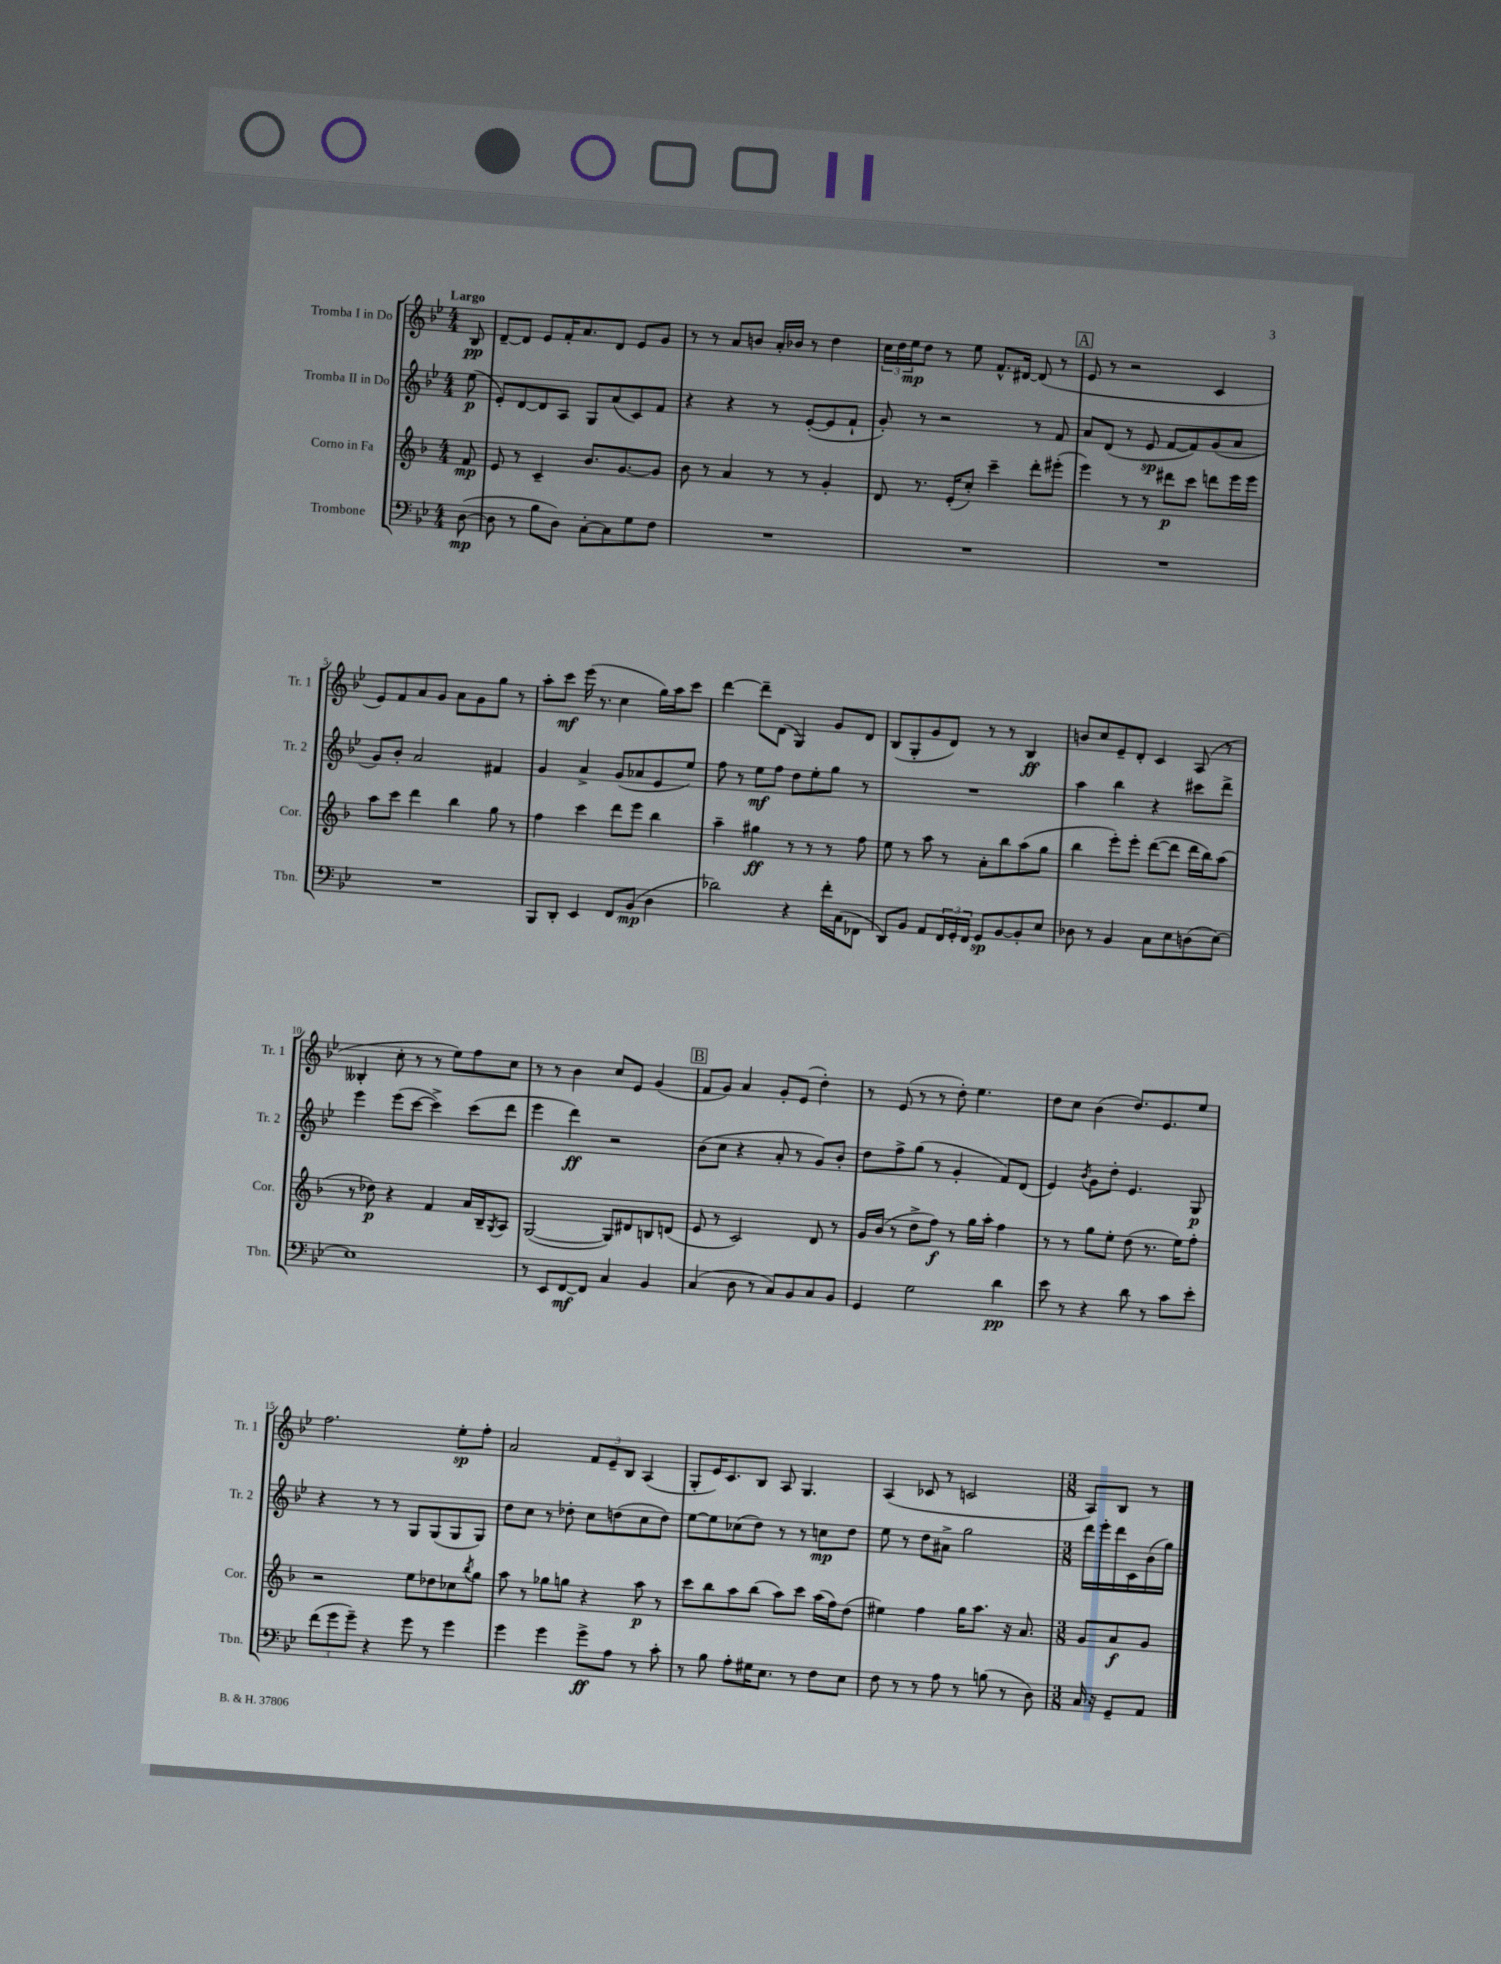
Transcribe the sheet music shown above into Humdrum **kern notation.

**kern	**dynam	**kern	**dynam	**kern	**dynam	**kern	**dynam
*part4	*part4	*part3	*part3	*part2	*part2	*part1	*part1
*staff4	*staff4	*staff3	*staff3	*staff2	*staff2	*staff1	*staff1
*I"Trombone	*	*I"Corno in Fa	*	*I"Tromba II in Do	*	*I"Tromba I in Do	*
*I'Tbn.	*	*I'Cor.	*	*I'Tr. 2	*	*I'Tr. 1	*
*clefF4	*	*clefG2	*	*clefG2	*	*clefG2	*
*k[b-e-]	*	*k[b-]	*	*k[b-e-]	*	*k[b-e-]	*
*M4/4	*	*M4/4	*	*M4/4	*	*M4/4	*
=	=	=	=	=	=	=	=
!	!	!	!	!	!	!LO:TX:a:B:t=Largo	!
([8D\	mp	8f/	mp	(8ee-\	p	8B-/	pp
=1	=1	=1	=1	=1	=1	=1	=1
8D\]	.	8e/	.	8e-'/L)	.	[8d~/L	.
8r	.	8r	.	[8d/	.	8d/J]	.
8B-\L	.	4c~/	.	8d/]	.	8e-/L	.
8D\J)	.	.	.	8A/J	.	16f'/K	.
.	.	.	.	.	.	8.a/	.
[8C'\L	.	8.b-/L	.	8G/L	.	.	.
8C\]	.	.	.	(8a/	.	8d/J	.
.	.	[8.g/	.	.	.	.	.
8G\	.	.	.	8c/)	.	8e-/L	.
8F\J	.	8g/J]	.	8f/J	.	8g/J	.
=2	=2	=2	=2	=2	=2	=2	=2
1r	.	8b-\	.	4r	.	8r	.
.	.	8r	.	.	.	8r	.
.	.	4a/	.	4r	.	8a/L	.
.	.	.	.	.	.	8bn/J	.
.	.	8r	.	8r	.	16a'/LL	.
.	.	.	.	.	.	16b-X/JJ	.
.	.	8r	.	([8e-'/L	.	8r	.
.	.	4g'/	.	8e-/]	.	4dd\	.
.	.	.	.	8f`/J	.	.	.
=3	=3	=3	=3	=3	=3	=3	=3
1r	.	8d/	.	8g'/)	.	24cc\LL	.
.	.	.	.	.	.	24dd\	.
.	.	.	.	.	.	24ee-\J	mp
.	.	8.r	.	8r	.	8dd\J	.
.	.	.	.	2r	.	8r	.
.	.	(16e'/KL	.	.	.	.	.
.	.	8cc'/J)	.	.	.	8ee-\	.
.	.	4ccc~\	.	.	.	8.f^^/L	.
.	.	.	.	.	.	[16d#X/Jk	.
.	.	8ddd'\L	.	8r	.	(8d#/]	.
.	.	(8eee#X'\J	.	8f/	.	8r	.
!!LO:REH:place=s1:t=A
=4	=4	=4	=4	=4	=4	=4	=4
1r	.	4eee\)	.	8a/L	.	8e-/	.
.	.	.	.	(8d/J	.	8r	.
.	.	8r	.	8r	.	2r	.
.	.	8r	.	8e-/	sp	.	.
.	.	8ddd#X\L	p	[8f/L	.	.	.
.	.	8ccc\J	.	8f/])	.	.	.
.	.	8dddn\L	.	(8g/	.	4c/	.
.	.	16eee\L	.	8a/J	.	.	.
.	.	16eee\JJ	.	.	.	.	.
!!LO:LB:g=z
=5	=5	=5	=5	=5	=5	=5	=5
1r	.	8aa\L	.	8g/L)	.	8e-/L)	.
.	.	8ccc\J	.	8b-'/J	.	8f/	.
.	.	4ddd\	.	2a/	.	8a/	.
.	.	.	.	.	.	8g/J	.
.	.	4bb-\	.	.	.	8a\L	.
.	.	.	.	.	.	8g\	.
.	.	8gg\	.	4f#X/	.	8gg\J	.
.	.	8r	.	.	.	8r	.
=6	=6	=6	=6	=6	=6	=6	=6
8BBB-/L	.	4ff\	.	4g/	.	8aa'\L	.
8DD'/J	.	.	.	.	.	8ccc\J	mf
4EE-/	.	4ccc\	.	4a^/	.	(16eee-\	.
.	.	.	.	.	.	8.r	.
8FF/L	.	8ddd\L	.	(8g/L	.	4cc\	.
(8BB-/J	mp	8eee\J	.	8a-X/	.	.	.
4D\	.	4bb-\	.	8e-/	.	16gg\LL)	.
.	.	.	.	.	.	16aa\J	.
.	.	.	.	8ee-/J)	.	8ccc\J	.
=7	=7	=7	=7	=7	=7	=7	=7
2d-X\)	.	4aa~\	.	8ff\	.	[4ddd\	.
.	.	.	.	8r	.	.	.
.	.	4gg#X\	ff	8ee-\L	mf	8ddd~\L]	.
.	.	.	.	8ff\J	.	(8d\J	.
4r	.	8r	.	8dd\L	.	4G/)	.
.	.	8r	.	8ee-'\	.	.	.
16f'\LL	.	8r	.	8gg\J	.	8g/L	.
(16C\J	.	.	.	.	.	.	.
8FF-X\J	.	8ff\	.	8r	.	8d/J	.
=8	=8	=8	=8	=8	=8	=8	=8
8DD/L)	.	8ee\	.	1r	.	(8B-/L	.
8BB-/J	.	8r	.	.	.	8G'/	.
8AA/L	.	8aa\	.	.	.	8g/	.
24FF/L	.	8r	.	.	.	8d/J)	.
24GG'/	.	.	.	.	.	.	.
24FF/JJ	.	.	.	.	.	.	.
8GG/L	sp	8a'\L	.	.	.	8r	.
[8BB-/	.	8bb-\	.	.	.	8r	.
8BB-'/]	.	(8aa\	.	.	.	4B-/	ff
8E-/J	.	8gg\J	.	.	.	.	.
=9	=9	=9	=9	=9	=9	=9	=9
8D-X\	.	4bb-\	.	4aa\	.	8bn/L	.
8r	.	.	.	.	.	8cc/	.
4BB-/	.	8eee'\L)	.	4bb-\	.	8e-~/	.
.	.	8eee'\J	.	.	.	8d'/J	.
8C\L	.	([8ddd\L	.	4r	.	4c/	.
8E-\	.	8ddd\J]	.	.	.	.	.
(8Dn\	.	16ddd\LL	.	8ccc#X\L	.	(8A/	.
.	.	16bb-\J)	.	.	.	.	.
[8E-\J)	.	(8aa\J	.	8ddd^\J	.	8r	.
!!LO:LB:g=z
=10	=10	=10	=10	=10	=10	=10	=10
1E-]	.	8r	.	4eee-\	.	4B--X'/	.
.	.	8dd-X\)	p	.	.	.	.
.	.	4r	.	(8eee-\L	.	8cc'\	.
.	.	.	.	[8ccc\J	.	8r	.
.	.	4f/	.	4ccc^\])	.	8r	.
.	.	.	.	.	.	8ee-\L)	.
.	.	16a/LL	.	(8ccc\L	.	8ff\	.
.	.	16B-~/J	.	.	.	.	.
.	.	8qG/	.	.	.	.	.
.	.	8A/J	.	8ddd\J	.	8cc\J	.
=11	=11	=11	=11	=11	=11	=11	=11
8r	.	([2G/	.	4eee-\	.	8r	.
8EE-/L	.	.	.	.	.	8r	.
[8FF/	mf	.	.	4ddd\)	ff	4b-\	.
8FF/J]	.	.	.	.	.	.	.
4C/	.	8G/L])	.	2r	.	8cc/L	.
.	.	8d#X/	.	.	.	8e-/J	.
4BB-/	.	8Bn/	.	.	.	(4g/	.
.	.	(8dn/J	.	.	.	.	.
!!LO:REH:place=s1:t=B
=12	=12	=12	=12	=12	=12	=12	=12
(4C/	.	8e/	.	(8b-\L	.	8f/L	.
.	.	8r	.	8cc\J	.	8g/J)	.
8D\	.	2c/)	.	4r	.	4a/	.
8r	.	.	.	.	.	.	.
8C/L)	.	.	.	8a'/	.	8g'/L	.
8BB-/	.	.	.	8r	.	(8e-/J	.
8C/	.	8d/	.	8g/L)	.	4dd'\)	.
8BB-/J	.	8r	.	8b-'/J	.	.	.
=13	=13	=13	=13	=13	=13	=13	=13
4GG/	.	16g/LL	.	8dd\L	.	8r	.
.	.	(16b-/JJ	.	.	.	.	.
.	.	8r	.	8ff^\	.	(8e-/	.
2G\	.	8dd^\L	.	(8gg\J	.	8r	.
.	.	8ff\J)	f	8r	.	8r	.
.	.	8r	.	4g'/	.	8dd'\)	.
.	.	16gg\LL	.	.	.	4.ee-\	.
.	.	16aa'\JJ	.	.	.	.	.
4d\	pp	4ff\	.	8f/L)	.	.	.
.	.	.	.	(8d/J	.	.	.
=14	=14	=14	=14	=14	=14	=14	=14
8e-\	.	8r	.	4e-/)	.	8dd\L	.
8r	.	8r	.	.	.	8cc\J	.
.	.	.	.	8qb-/	.	.	.
4r	.	8gg\L	.	8g\L	.	(4b-\	.
.	.	8ee'\J	.	8dd'\J	.	.	.
8d\	.	(8dd\	.	4.e-/	.	8.dd/L)	.
8r	.	8.r	.	.	.	.	.
.	.	.	.	.	.	8.e-/	.
8c\L	.	.	.	.	.	.	.
.	.	16ee\KL)	.	.	.	.	.
8e-'\J	.	8ff'\J	.	8G/	p	8ee-/J	.
!!LO:LB:g=z
=15	=15	=15	=15	=15	=15	=15	=15
(12f\L	.	2r	.	4r	.	2.ff\	.
12g\	.	.	.	.	.	.	.
12g~\J)	.	.	.	.	.	.	.
4r	.	.	.	8r	.	.	.
.	.	.	.	8r	.	.	.
8g\	.	8ee\L	.	8G/L	.	.	.
8r	.	8dd-X\	.	(8G/	.	.	.
4g\	.	8cc-X\	.	8G/	.	8ee-'\L	sp
.	.	8qbb-/	.	.	.	.	.
.	.	8gg\J	.	8G/J)	.	8ff'\J	.
=16	=16	=16	=16	=16	=16	=16	=16
4g\	.	8aa\	.	8dd\L	.	2a/	.
.	.	8r	.	8cc\J	.	.	.
4g\	.	8gg-X\L	.	8r	.	.	.
.	.	8ggn\J	.	8dd-X'\	.	.	.
8g^\L	ff	4r	.	8cc\L	.	12f/L	.
.	.	.	.	.	.	12e-~/	.
8A\J	.	.	.	(8ddn\	.	.	.
.	.	.	.	.	.	12B-/J	.
8r	.	8aa\	p	8cc\	.	(4A/	.
8c'\	.	8r	.	8dd\J)	.	.	.
=17	=17	=17	=17	=17	=17	=17	=17
8r	.	8ccc\L	.	[8ee-\L	.	8G'/L	.
8B-\	.	8bb-\	.	8ee-\]	.	16e-/K)	.
.	.	.	.	.	.	8.c/	.
8A'\L	.	8aa\	.	(8cc-X\	.	.	.
16G#X\K	.	(8bb-\J	.	8dd\J)	.	8B-/J	.
8.E-\J	.	.	.	.	.	.	.
.	.	8aa\L)	.	8r	.	8A/	.
8r	.	8ccc\J	.	8r	.	4.G/	.
8F\L	.	(16aa\LL	.	8ccn\L	mp	.	.
.	.	16ff\J)	.	.	.	.	.
8E-\J	.	(8dd\J	.	8dd\J	.	.	.
=18	=18	=18	=18	=18	=18	=18	=18
8F\	.	4ee#X\)	.	8ee-\	.	(4A/	.
8r	.	.	.	8r	.	.	.
8r	.	4ff\	.	8dd\L	.	8c-X/	.
8A\	.	.	.	8a#X^\J	.	8r	.
8r	.	16gg\KL	.	2gg\	.	2cn/	.
.	.	8.aa\J	.	.	.	.	.
(8Bn\	.	.	.	.	.	.	.
8r	.	16r	.	.	.	.	.
.	.	8.a/	.	.	.	.	.
8D\)	.	.	.	.	.	.	.
=19	=19	=19	=19	=19	=19	=19	=19
*M3/8	*	*M3/8	*	*M3/8	*	*M3/8	*
16C/	.	8g/L	.	16ddd\LL	.	8A/L)	.
16r	.	.	.	16eee-'\	.	.	.
8GG~/L	.	8a/	f	16ddd\	.	8B-/J	.
.	.	.	.	16c\	.	.	.
8AA/J	.	8g/J	.	(16b-\	.	8r	.
.	.	.	.	16gg\JJ)	.	.	.
==	==	==	==	==	==	==	==
*-	*-	*-	*-	*-	*-	*-	*-
